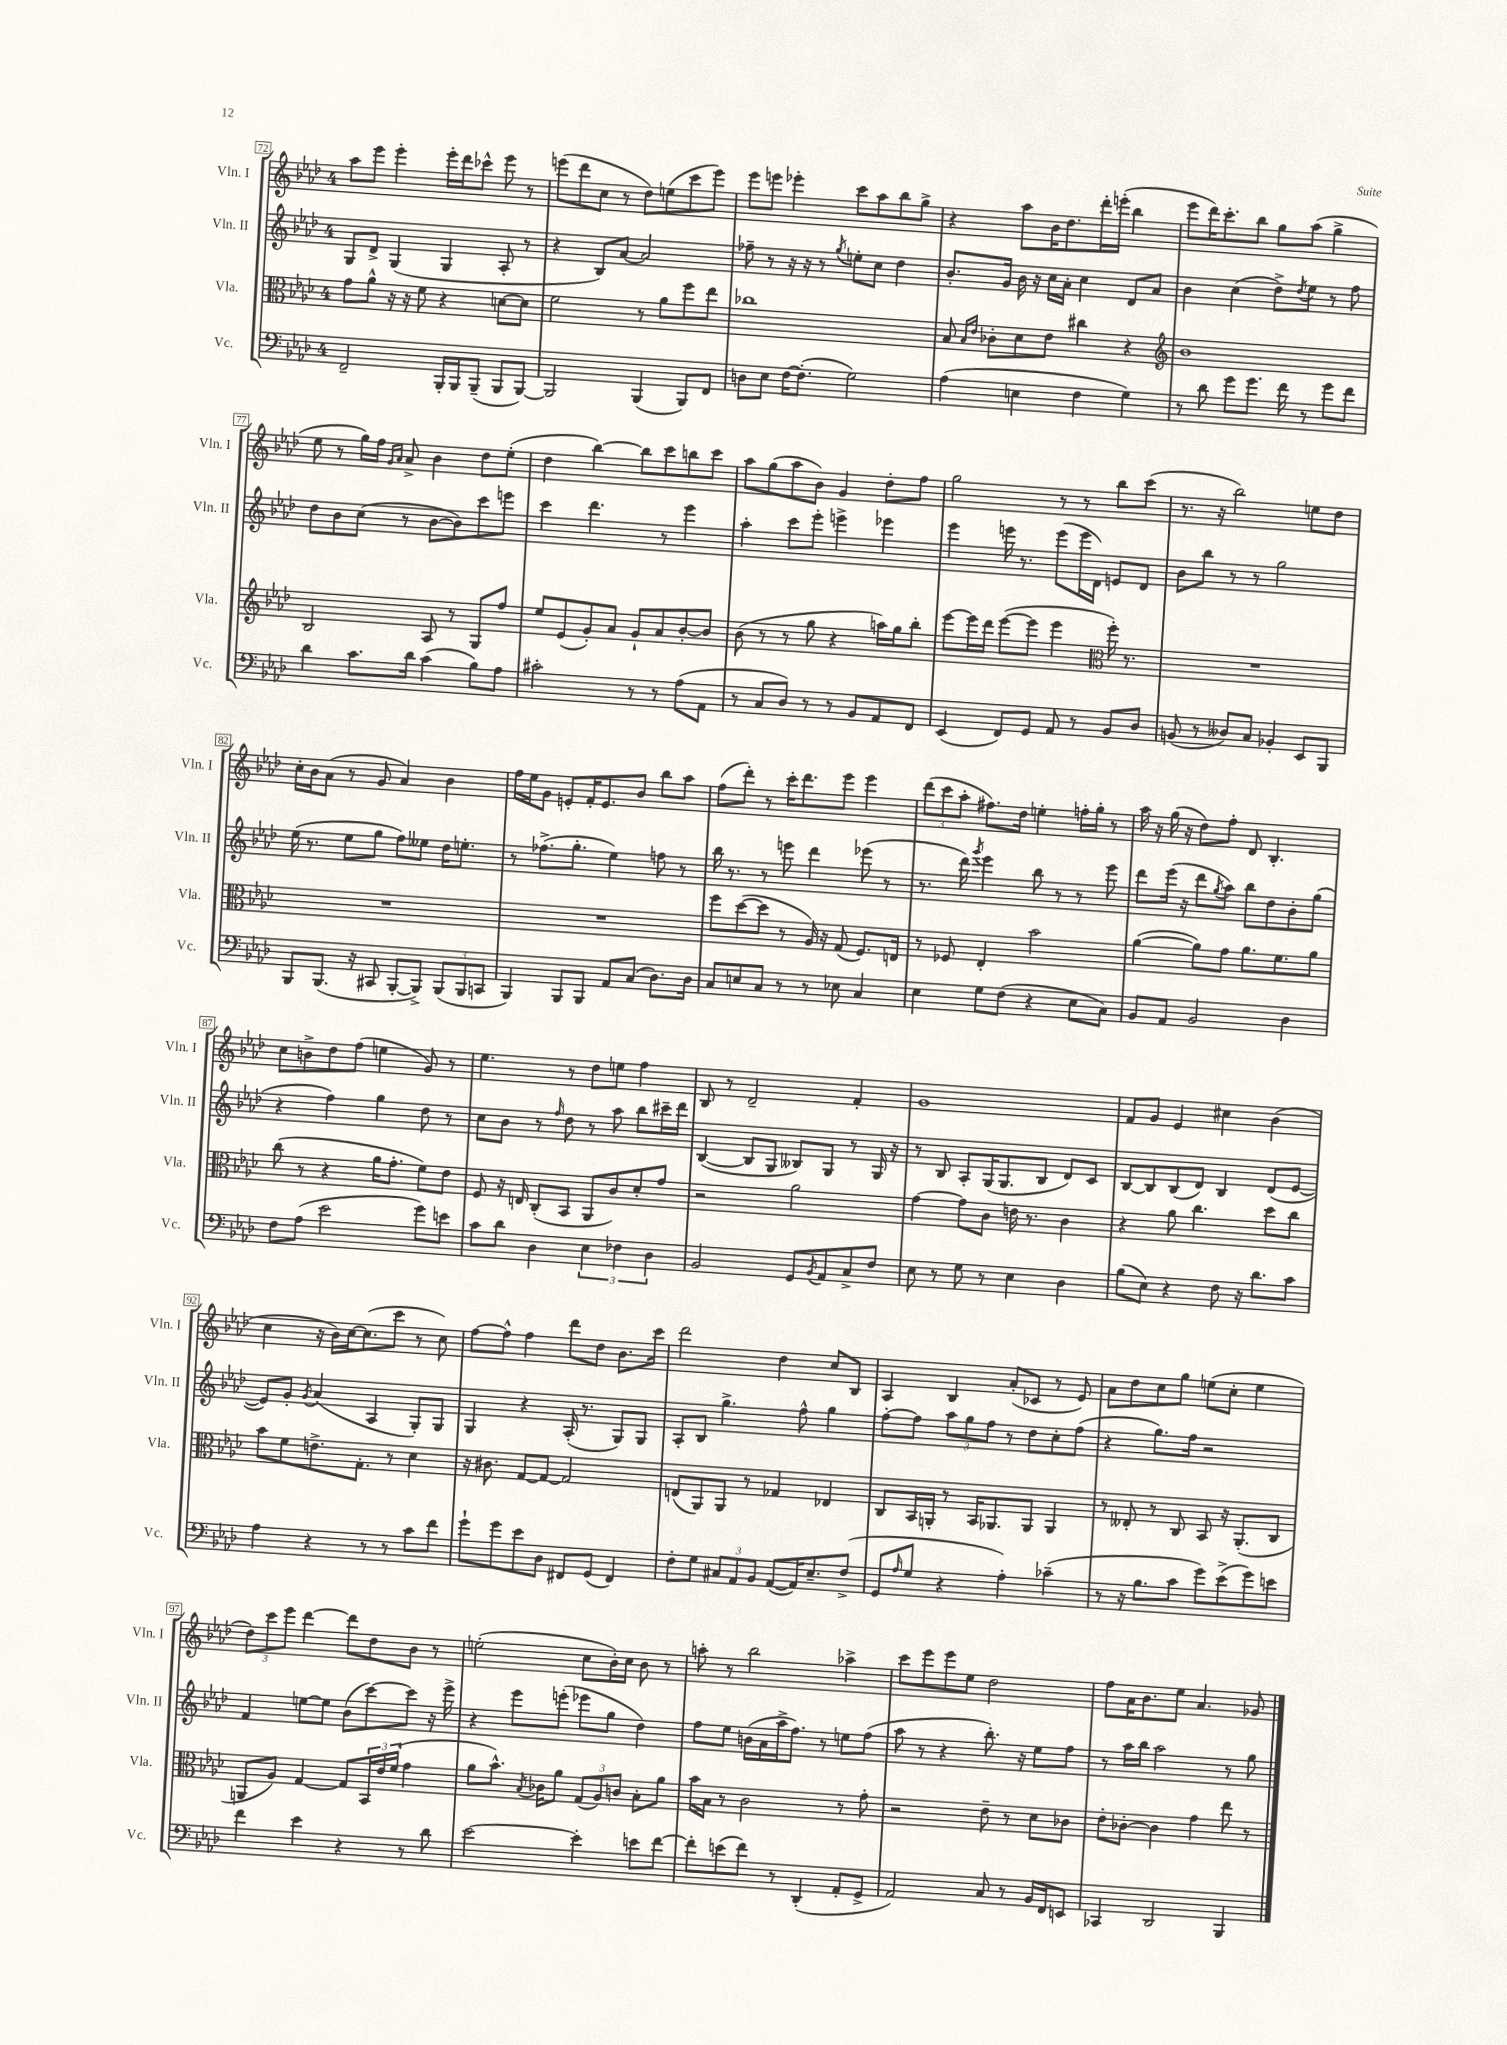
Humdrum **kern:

**kern	**kern	**kern	**kern
*staff4	*staff3	*staff2	*staff1
*clefF4	*clefC3	*clefG2	*clefG2
*k[b-e-a-d-]	*k[b-e-a-d-]	*k[b-e-a-d-]	*k[b-e-a-d-]
*M4/4	*M4/4	*M4/4	*M4/4
2FF~	8g	8G	8aa-
.	8a-^^	8d-^	8eee-
.	16r	(4G	4eee-'
.	16r	.	.
.	8f	.	.
16BBB-'	4r	4G	16eee-'
16BBB-	.	.	16ddd-
(8BBB-~	.	.	8ccc-^^
8BBB-	[8d	8A-'	8eee-
[8BBB-)	8d]	8r	8r
=	=	=	=
2BBB-]	2f	4r	(8eee
.	.	.	8ddd-
.	.	8B-)	8cc
.	.	[8a-	8r
(4BBB-	8r	2a-]	8dd-)
.	8a-	.	(8ee
8BBB-)	8ff	.	8ccc
8FF	8ee-	.	8eee)
=	=	=	=
8D	1cc-	8ff-~	8eee-
8E-	.	8r	8eee
[16F	.	16r	4eee-'
(8.F']	.	16r	.
.	.	8r	.
.	.	8qgg	.
2G)	.	8ee'	8ccc
.	.	8cc	8aa-
.	.	4dd-	8bb-
.	.	.	8gg^
=	=	=	=
(4A-	8B-	8.b-'	4r
.	16qqB-	.	.
.	16qqe-	.	.
.	8c-'	.	.
.	.	16g	.
4E	8d-	16b-	8aa-
.	.	16r	.
.	8e-	16cc	16b-
.	.	16a-'	8.dd-
4F	4cc#	4cc	.
.	.	.	16ddd-'
.	.	.	(16eee'
4G)	4r	8d-	4bb-
.	.	8a-	.
=	=	=	=
*	*clefG2	*	*
8r	1b-	4b-	8eee-
8d-	.	.	16ddd-)
.	.	.	8.ccc'
8g	.	(4cc	.
8.g	.	.	8bb-
.	.	8dd-^)	8gg
16f	.	.	.
.	.	8qdd-	.
8r	.	8ee-	(8aa-
8g	.	8r	4gg^
8f	.	8ff	.
=	=	=	=
4d-	2B-	8dd-	8ee-
.	.	8b-	8r
8.c	.	(8cc	16gg)
.	.	.	16ff
.	.	.	16qqg
.	.	.	16qqa-
.	.	8r	8a-^
16d-	.	.	.
(4c	8A-	[8b-	4b-
.	8r	8b-])	.
8B-)	8G	8ccc	8dd-
8A-	8ff	8eee	(8ee-'
=	=	=	=
2c#'	8ee-	4ccc	4dd-
.	(8e-	.	.
.	8g')	4.ddd-	[4bb-)
.	8a-	.	.
8r	8g`	.	8bb-]
8r	8a-	8r	8ccc
(8A-	[8b-'	4eee-	8bb
8AA-	8b-]	.	8ccc
=	=	=	=
8r	(8b-	4aa-'	8aa-
8C	8r	.	(8gg
8D-)	8r	8ccc	8aa-
8r	8gg	8eee-'	8b-)
8r	4r	4eee^	4g
8BB-	.	.	.
8AA-	16aa)	4eee-	8dd-'
.	16gg	.	.
8FF	8bb-'	.	8ff
=	=	=	=
(4EE-	[8eee-	4eee-	2gg
.	16eee-]	.	.
.	16ddd-	.	.
8FF)	([8eee-	16eee	.
.	.	8.r	.
8GG	8eee-]	.	.
8AA-	4eee-	(8eee	8r
8r	.	16eee	8r
.	.	16d-)	.
*	*clefC3	*	*
8BB-	16ff')	8e	8bb-
.	8.r	.	.
8D-	.	8d-	(8ccc
=	=	=	=
(8BB	1r	8b-	8.r
8r	.	8bb-	.
.	.	.	16r
8D--)	.	8r	2bb-)
8C	.	8r	.
4BB-'	.	2gg	.
8EE-	.	.	8ee
8BBB-	.	.	8dd-
=	=	=	=
8BBB-	1r	(16ee-	16cc'
.	.	8.r	16b-
(8.BBB-	.	.	(8a-
.	.	8ee-	8r
16r	.	.	.
8CC#	.	8gg	8g
[8BBB-'	.	8ff)	4a-)
8BBB-^])	.	8ee--	.
(12BBB-	.	16dd-	4b-
.	.	8.ee'	.
12BBB-	.	.	.
12CC	.	.	.
=	=	=	=
4BBB-)	1r	8r	16ff
.	.	.	16ee-
.	.	(8.ff-^	8g
8BBB-	.	.	8e'
.	.	8.gg'	.
8BBB-	.	.	16f'
.	.	.	8.e
8AA-	.	4ee-)	.
(8C	.	.	8b-
8.D-)	.	8ff	8bb-
.	.	8r	8aa-
16D-	.	.	.
=	=	=	=
8C	8ff	16bb-	(8ff
.	.	8.r	.
8E	([8dd-	.	8ddd-')
8C	8dd-]	8r	8r
8r	8r	8eee	16ccc'
.	.	.	8.ddd-
8r	16A-)	4ddd-	.
.	16r	.	.
8E-	(8G	.	8eee-
4C	8.F)	(8eee-	4eee-
.	.	8r	.
.	16E	.	.
=	=	=	=
4E-	8r	8.r	(12ddd-
.	.	.	12ccc
.	8F-	.	.
.	.	.	12aa-'
.	.	16ddd-)	.
.	.	8qggg	.
8G	4E-'	4eee-	8.ff#)
(8F	.	.	.
.	.	.	16dd-
4r	2b-	8bb-	4ee'
.	.	8r	.
8E-	.	8r	16ff'
.	.	.	16gg'
8C)	.	8eee-	8r
=	=	=	=
8BB-	([4a-	8ddd-	16aa-
.	.	.	16r
8AA-	.	(16eee-	(16gg
.	.	16r	16r
2BB-	8a-])	8ddd-	8dd-)
.	.	8qgg	.
.	8g	8aa-)	8ff'
.	8.a-	8bb-	8d-
.	.	8dd-	4.B-'
.	8.f	.	.
4D-	.	8b-'	.
.	8a-	(8gg	.
=	=	=	=
8F	(8cc	4r	8cc
(8A-	8r	.	8b^
2e-	4r	4ff)	8dd-
.	.	.	(8ff
.	16a-	4gg	4ee
.	8.g'	.	.
8g)	8f)	8dd-	8g)
8e	8e-	8r	8r
=	=	=	=
8c	8F	8cc	4.ee-
8d-	16r	8b-	.
.	16E	.	.
4D-	(8C'	8r	.
.	.	16qqff	.
.	8BB-	8dd-	8r
6E-	8AA-	8r	8dd-
.	8c)	8aa-	8ee
6F-	.	.	.
.	8d-'	8bb-	4ff
6D-	.	.	.
.	8g	16ccc#~	.
.	.	16ddd-	.
=	=	=	=
2BB-	2r	([4B-	8B-
.	.	.	8r
.	.	8B-]	2d-~
.	.	8G	.
8GG	2a-	8B--)	.
8qBB-	.	.	.
8AA-	.	8G	.
8C^	.	8r	4f'
8F	.	16G	.
.	.	16r	.
=	=	=	=
8E-	[4g	8r	1g
8r	.	8B-	.
8G	8g]	8A-'	.
8r	8c	(16G	.
.	.	8.G	.
4E-	16e	.	.
.	8.r	.	.
.	.	8B-	.
4D-	4c	8d-)	.
.	.	8c	.
=	=	=	=
(8B-	4r	[8B-	8f
8E-)	.	8B-]	8g
4r	8a-	(8B-	4e-
.	4.cc	8d-)	.
8F	.	4B-	4cc#
16r	.	.	.
8.d-	.	.	.
.	8dd-	(8d-	(4b-
8c	8cc	[8e-	.
=	=	=	=
4A-	8b-	8e-])	4cc
.	8f	8g'	.
.	.	8qg	.
4r	8.e^	(4a-	16r
.	.	.	16b-)
.	.	.	[16cc
.	8.G'	.	(8.cc]
8r	.	4A-	.
8r	8r	.	8ccc
8c	4d-	8G')	8r
8f	.	8G	8cc)
=	=	=	=
8g`	16r	4G	[8ff
.	8.c#	.	.
8g	.	.	8ff^^]
8e-	[8G	4r	4ff
8D-	8G_	.	.
8FF#	2G]	(16A-'	8ddd-
.	.	8.r	.
(8GG	.	.	8dd-
4FF#)	.	8G)	8.b-
.	.	8G	.
.	.	.	16ccc
=	=	=	=
8F'	(8E	8A-'	2ddd-
8G	8AA-)	8B-	.
12C#	8AA-	4.gg^	.
12AA-	.	.	.
.	8r	.	.
12BB-	.	.	.
([8AA-	4G-	.	4dd-
16AA-])	.	8ff^^	.
8.E-~	.	.	.
.	4E-	4gg	8cc
(8F^	.	.	8B-
=	=	=	=
8GG	8C	[8ff'	4A-
16qqA-	.	.	.
8G	16BB-	8ff]	.
.	16AA'	.	.
4r	8r	12aa-	4B-
.	.	12gg	.
.	16BB-	.	.
.	.	12ff	.
.	8.AA-	.	.
4A-')	.	8r	(8a-'
.	8AA-	8dd-	8c-
(4c-~	4AA-	8cc'	8r
.	.	(8ff	8e-)
=	=	=	=
8r	8r	4r	8a-
16r	8E--'	.	8dd-
8.B-	.	.	.
.	8r	8.gg)	8cc
8c	8C	.	8gg
.	.	16ff	.
8g)	8BB-	2r	(8ee
(8e-^	16r	.	8cc'
.	(8.AA-'	.	.
8g)	.	.	4ee
8e	8C	.	.
=	=	=	=
4f	8AA	4f	12dd-)
.	.	.	12ccc
.	8A-)	.	.
.	.	.	12eee-
4e-	[4G	[8ee	[4ddd-
.	.	8ee]	.
4r	8G]	(8b-	8ddd-]
.	24BB-	[8ccc)	8dd-
.	24e-	.	.
.	(24f	.	.
8r	4g	8ccc]	8b-
8d-	.	16r	8r
.	.	16eee-^	.
=	=	=	=
[2e-	8a-	4r	(2ee'
.	8.b-^^)	.	.
.	.	8eee-	.
.	8qB-	.	.
.	16c-	.	.
.	8a-	(8eee'	.
4e-']	(12G	8eee-	8cc
.	12A-)	.	.
.	.	8gg	16b-')
.	12c	.	.
.	.	.	16cc
8e	8B-'	4dd-)	8b-
[8f	8a-	.	8r
=	=	=	=
8f']	16b-	8ff	8aa'
.	16B-	.	.
(8e	8r	8ee-	8r
8f)	2c	(16b	2bb-
.	.	16a-	.
8r	.	16aa-^	.
.	.	8.ff)	.
(4DD-'	.	.	.
.	.	8r	.
8AA-'	8r	8ee	4aa-^
8GG^	8g'	(8ff	.
=	=	=	=
2AA-)	2r	8aa-	8ccc
.	.	8r	8eee-
.	.	4r	8eee-
.	.	.	8ee-
8C	8e-~	8.bb-')	2dd-
8r	8r	.	.
.	.	16r	.
16BB-	8d-	8ee-	.
16FF	.	.	.
8EE	8c-	8ff	.
=	=	=	=
4CC-	8e-'	8r	8ff
.	[8c-'	16aa-	16a-
.	.	16bb-	8.b-
2DD-	4c-]	2aa-	.
.	.	.	8ee-
.	4g	.	4.a-
4BBB-	8ee-	8r	.
.	8r	8gg	8g-
==	==	==	==
*-	*-	*-	*-
